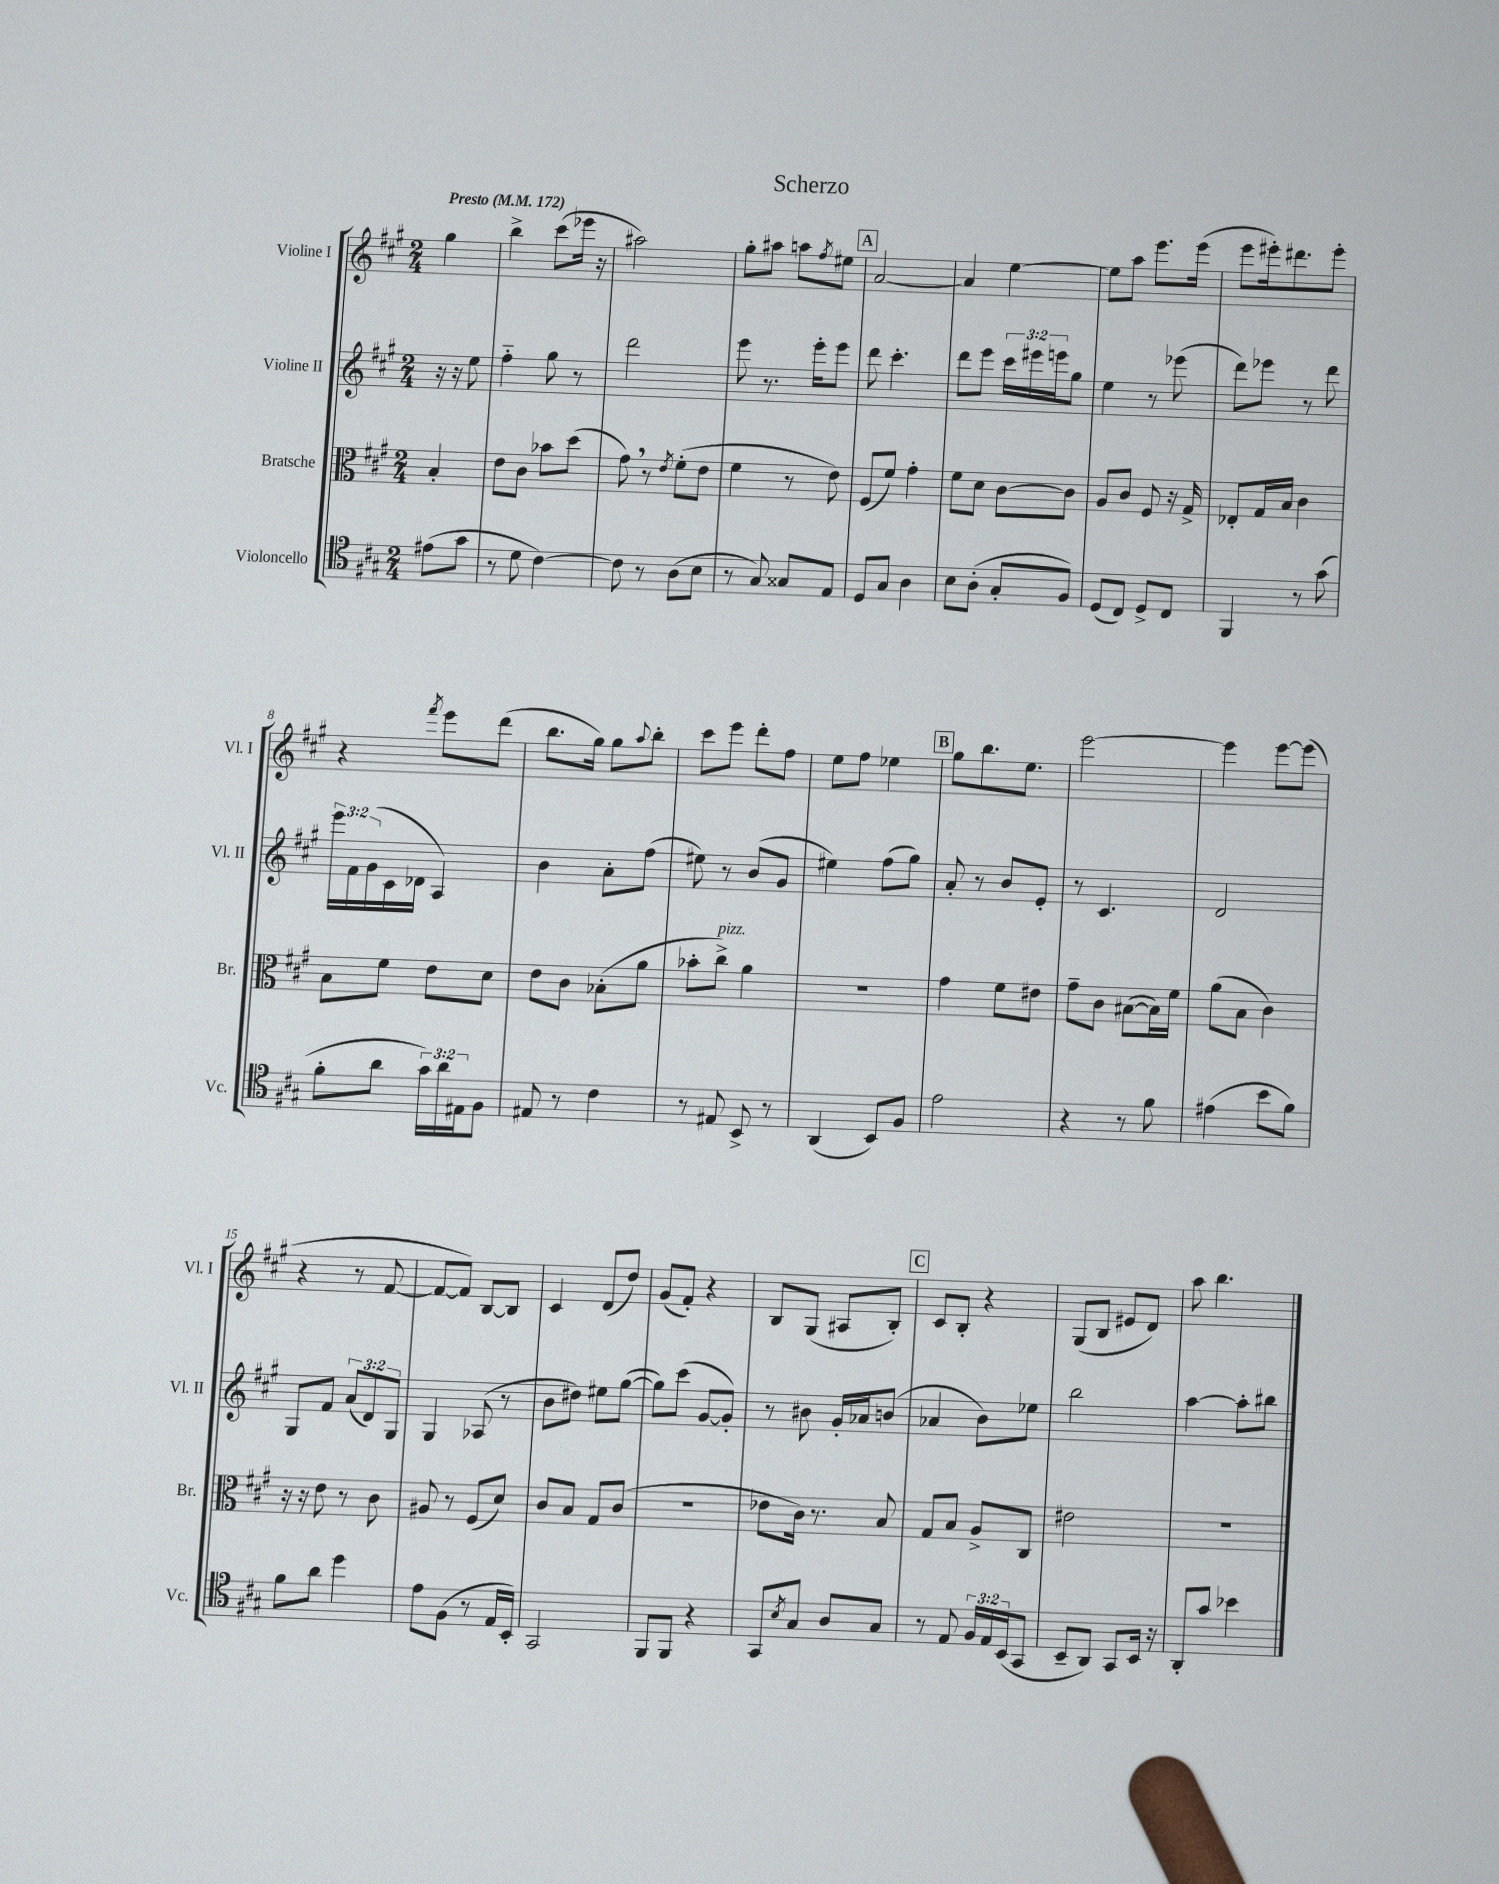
\header { title = "Scherzo" }
<<
\new StaffGroup <<
\new Staff = "s0" \with { instrumentName = "Violine I" shortInstrumentName = "Vl. I" } {
    \clef treble \key a \major \numericTimeSignature \time 2/4 \partial 4 \tempo "Presto" 4 = 172
    gis''4 |
    b''4-> cis'''8( ees'''16 r16 |
    ais''2) |
    gis''8-. ais''8 a''8 \acciaccatura { fis''8 } eis''8 |
    \mark \markup { \box "A" } a'2~ |
    a'4 e''4~ |
    e''8 a''8 e'''8. e'''16( |
    e'''8 eis'''16-.) dis'''8. eis'''8-. |
    r4 \acciaccatura { fis'''8 } e'''8 d'''8( |
    b''8. gis''16) gis''8 \appoggiatura { a''8 } b''8-. |
    cis'''8 e'''8 d'''8-. fis''8 |
    e''8 fis''8 ees''4 |
    \mark \markup { \box "B" } gis''8 b''8. e''8. |
    e'''2~ |
    e'''4 e'''8~ e'''8( |
    r4 r8 fis'8~ |
    fis'8~ fis'8) b8~ b8 |
    cis'4 d'8( d''8) |
    gis'8( fis'8-.) r4 |
    b8 gis8( ais8 b8-.) |
    \mark \markup { \box "C" } cis'8 b8-. r4 |
    gis8( b8 eis'8 d'8) |
    a''8 b''4. \bar "|." |
}
\new Staff = "s1" \with { instrumentName = "Violine II" shortInstrumentName = "Vl. II" } {
    \clef treble \key a \major \numericTimeSignature \time 2/4 \override Staff.TupletNumber.text = #tuplet-number::calc-fraction-text \partial 4
    r16 r16 e''8 |
    fis''4-_ gis''8 r8 |
    d'''2 |
    e'''8 r8. e'''16-. e'''8 |
    \mark \markup { \box "A" } d'''8 cis'''4.-. |
    d'''8 e'''8 \tuplet 3/2 { cis'''16 eis'''16 e'''16 } gis''8 |
    e''4 r8 ees'''8( |
    d'''8) ees'''8 r8 d'''8 |
    \tuplet 3/2 { e'''16 fis'16 gis'16( } cis'16 des'16 a4) |
    b'4 a'8-. fis''8( |
    eis''8) r8 b'8( gis'8 |
    eis''4) fis''8( gis''8) |
    \mark \markup { \box "B" } a'8-. r8 b'8 e'8-. |
    r8 cis'4. |
    d'2 |
    gis8 fis'8 \tuplet 3/2 { a'8( d'8) gis8 } |
    gis4 aes8( r8 |
    b'8 dis''8) eis''8 gis''8~( |
    gis''8) cis'''8( gis'8~ gis'8-.) |
    r8 bis'8 gis'16-. aes'16 b'8( |
    \mark \markup { \box "C" } aes'4 b'8) ees''8 |
    b''2 |
    a''4~ a''8-. bis''8 \bar "|." |
}
\new Staff = "s2" \with { instrumentName = "Bratsche" shortInstrumentName = "Br." } {
    \clef alto \key a \major \numericTimeSignature \time 2/4 \partial 4
    b4-. |
    e'8 cis'8 bes'8 d''8( |
    gis'8) \breathe r8 \acciaccatura { e'8 } fis'8-.( e'8 |
    fis'4 r8 e'8) |
    \mark \markup { \box "A" } fis8( fis'8) gis'4-. |
    fis'8 d'8 cis'8~ cis'8 |
    a8 cis'8 fis8 r16 gis16-> |
    ees8-. gis16 b16 cis'4 |
    b8 fis'8 e'8 d'8 |
    e'8 cis'8 bes8-.( a'8 |
    bes'8-. cis''8->^\markup { \italic "pizz." }) a'4 |
    r2 |
    \mark \markup { \box "B" } gis'4 fis'8 eis'8 |
    gis'8-- cis'8 bis8~( bis16) fis'16 |
    a'8( b8 cis'4) |
    r16 r16 e'8 r8 cis'8 |
    ais8 r8 fis8( d'8) |
    cis'8 b8 gis8 cis'8( |
    R2 |
    ees'8 cis'16) r8. b8 |
    \mark \markup { \box "C" } gis8 b8 a8-> cis8 |
    eis'2 |
    R2 \bar "|." |
}
\new Staff = "s3" \with { instrumentName = "Violoncello" shortInstrumentName = "Vc." } {
    \clef tenor \key a \major \numericTimeSignature \time 2/4 \override Staff.TupletNumber.text = #tuplet-number::calc-fraction-text \partial 4
    eis'8( gis'8 |
    r8 d'8 cis'4~) |
    cis'8 r8 a8( b8 |
    r8 gis8) gisis8 e8 |
    \mark \markup { \box "A" } d8 gis8 a4 |
    b8 a8-.( gis8-. fis8) |
    d8( cis8) d8-> cis8 |
    fis,4 r8 gis'8( |
    fis'8-. a'8 \tuplet 3/2 { gis'16) a'16 eis16 } fis8 |
    eis8 r8 cis'4 |
    r8 eis8 b,8-> r8 |
    a,4( b,8) fis8 |
    \mark \markup { \box "B" } e'2 |
    r4 r8 fis'8 |
    eis'4( b'8 fis'8) |
    fis'8 a'8 d''4 |
    e'8 fis8( r8 e16 b,16-.) |
    gis,2 |
    fis,8 fis,8 r4 |
    gis,8 \acciaccatura { b8 } gis8 a8 gis8 |
    \mark \markup { \box "C" } r8 e8 \tuplet 3/2 { fis16 e16 b,16( } gis,8 |
    b,8-- a,8) gis,8 b,16 r16 |
    a,8-. gis'8 bes'4 \bar "|." |
}
>>
>>
